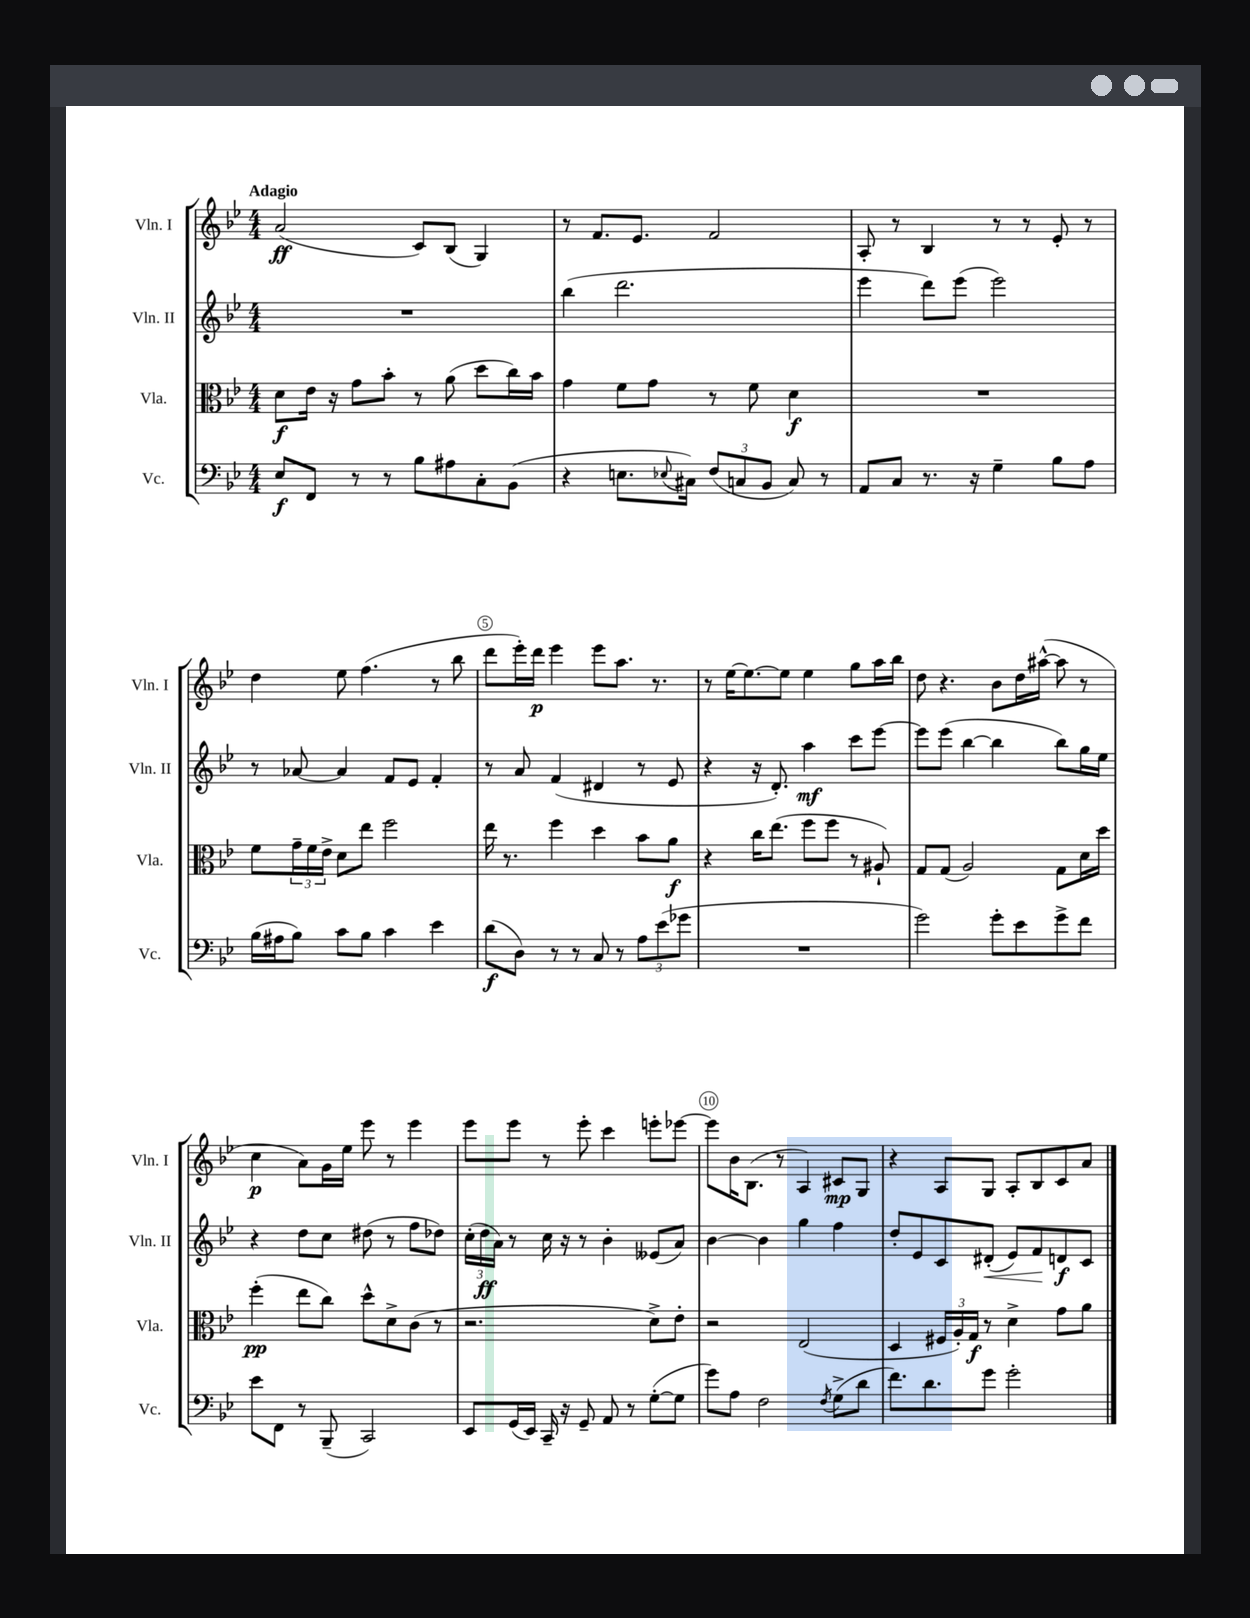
<<
\new StaffGroup <<
\new Staff = "s0" \with { instrumentName = "Vln. I" shortInstrumentName = "Vln. I" } {
    \clef treble \key bes \major \numericTimeSignature \time 4/4 \tempo "Adagio"
    a'2\ff( c'8) bes8( g4) |
    r8 f'8. ees'8. f'2 |
    a8-. r8 bes4 r8 r8 ees'8-. r8 |
    d''4 ees''8 f''4.( r8 bes''8 |
    d'''8 ees'''16-.) d'''16\p ees'''4 ees'''8 a''8. r8. |
    r8 ees''16~ ees''8.~ ees''8 ees''4 g''8 a''16 bes''16 |
    d''8 r4. bes'8 d''16 ais''16~-^( ais''8 r8 |
    c''4\p a'8) g'16 ees''16 ees'''8 r8 ees'''4 |
    ees'''8 ees'''8 r8 ees'''8-. c'''4 e'''8-. ees'''8~ |
    ees'''8 bes'16 bes8.( r8 a4) cis'8\mp g8 |
    r4 a8 g8 a8-. bes8 c'8 a'8 \bar "|." |
}
\new Staff = "s1" \with { instrumentName = "Vln. II" shortInstrumentName = "Vln. II" } {
    \clef treble \key bes \major \numericTimeSignature \time 4/4
    R1 |
    bes''4( d'''2. |
    ees'''4 d'''8) ees'''8( ees'''2) |
    r8 aes'8~ aes'4 f'8 ees'8 f'4-. |
    r8 a'8 f'4( dis'4 r8 ees'8 |
    r4 r16 d'8.-.) a''4\mf c'''8 ees'''8~ |
    ees'''8 ees'''8( bes''4~ bes''4 bes''8) g''16 ees''16 |
    r4 d''8 c''8 dis''8( r8 f''8 des''8) |
    \tuplet 3/2 { c''16-.( d''16\ff a'16) } r8 c''16 r16 r8 bes'4-. eeses'8( a'8) |
    bes'4~ bes'4 g''4 f''4 |
    d''8-. ees'8 c'8 dis'8-.\<( ees'8) f'8\! d'8\f c'8 \bar "|." |
}
\new Staff = "s2" \with { instrumentName = "Vla." shortInstrumentName = "Vla." } {
    \clef alto \key bes \major \numericTimeSignature \time 4/4
    d'8\f ees'16 r16 g'8 bes'8-. r8 a'8( d''8 c''16) bes'16 |
    g'4 f'8 g'8 r8 f'8 d'4\f |
    R1 |
    f'8 \tuplet 3/2 { g'16-- f'16 ees'16-> } d'8 ees''8 f''2 |
    ees''16 r8. f''4 d''4 bes'8 a'8\f |
    r4 c''16 ees''8.( f''8 f''8 r8 ais8-!) |
    g8 g8( a2) g8 d'16 d''16 |
    f''4-.\pp( ees''8 c''8) d''8-^ d'8-> c'8( r8 |
    r2. d'8->) ees'8-. |
    r2 ees2( |
    d4 \tuplet 3/2 { fis16 a16-.) g16\f } r8 d'4-> g'8 a'8 \bar "|." |
}
\new Staff = "s3" \with { instrumentName = "Vc." shortInstrumentName = "Vc." } {
    \clef bass \key bes \major \numericTimeSignature \time 4/4
    ees8\f f,8 r8 r8 bes8 ais8 c8-. bes,8( |
    r4 e8. \appoggiatura { ees8 } cis16) \tuplet 3/2 { f8( c8 bes,8 } c8) r8 |
    a,8 c8 r8. r16 g4-- bes8 a8 |
    bes16( ais16 bes8) c'8 bes8 c'4 ees'4 |
    d'8\f( d8) r8 r8 c8 r8 \tuplet 3/2 { a8 ees'8( ges'8 } |
    R1 |
    g'2) g'8-. ees'8 g'8-> f'8 |
    ees'8 f,8 r8 bes,,8--( c,2) |
    ees,8 g,16( ees,16) c,16-- r16 g,8-- a,8 r8 g8~-.( g8 |
    g'8) a8 f2 \acciaccatura { f8 } g8->( d'8 |
    f'8.) d'8. g'8 g'2-. \bar "|." |
}
>>
>>
\layout { \context { \Score \override BarNumber.break-visibility = ##(#f #t #t) barNumberVisibility = #(every-nth-bar-number-visible 5) \override BarNumber.stencil = #(make-stencil-circler 0.1 0.3 ly:text-interface::print) } }
